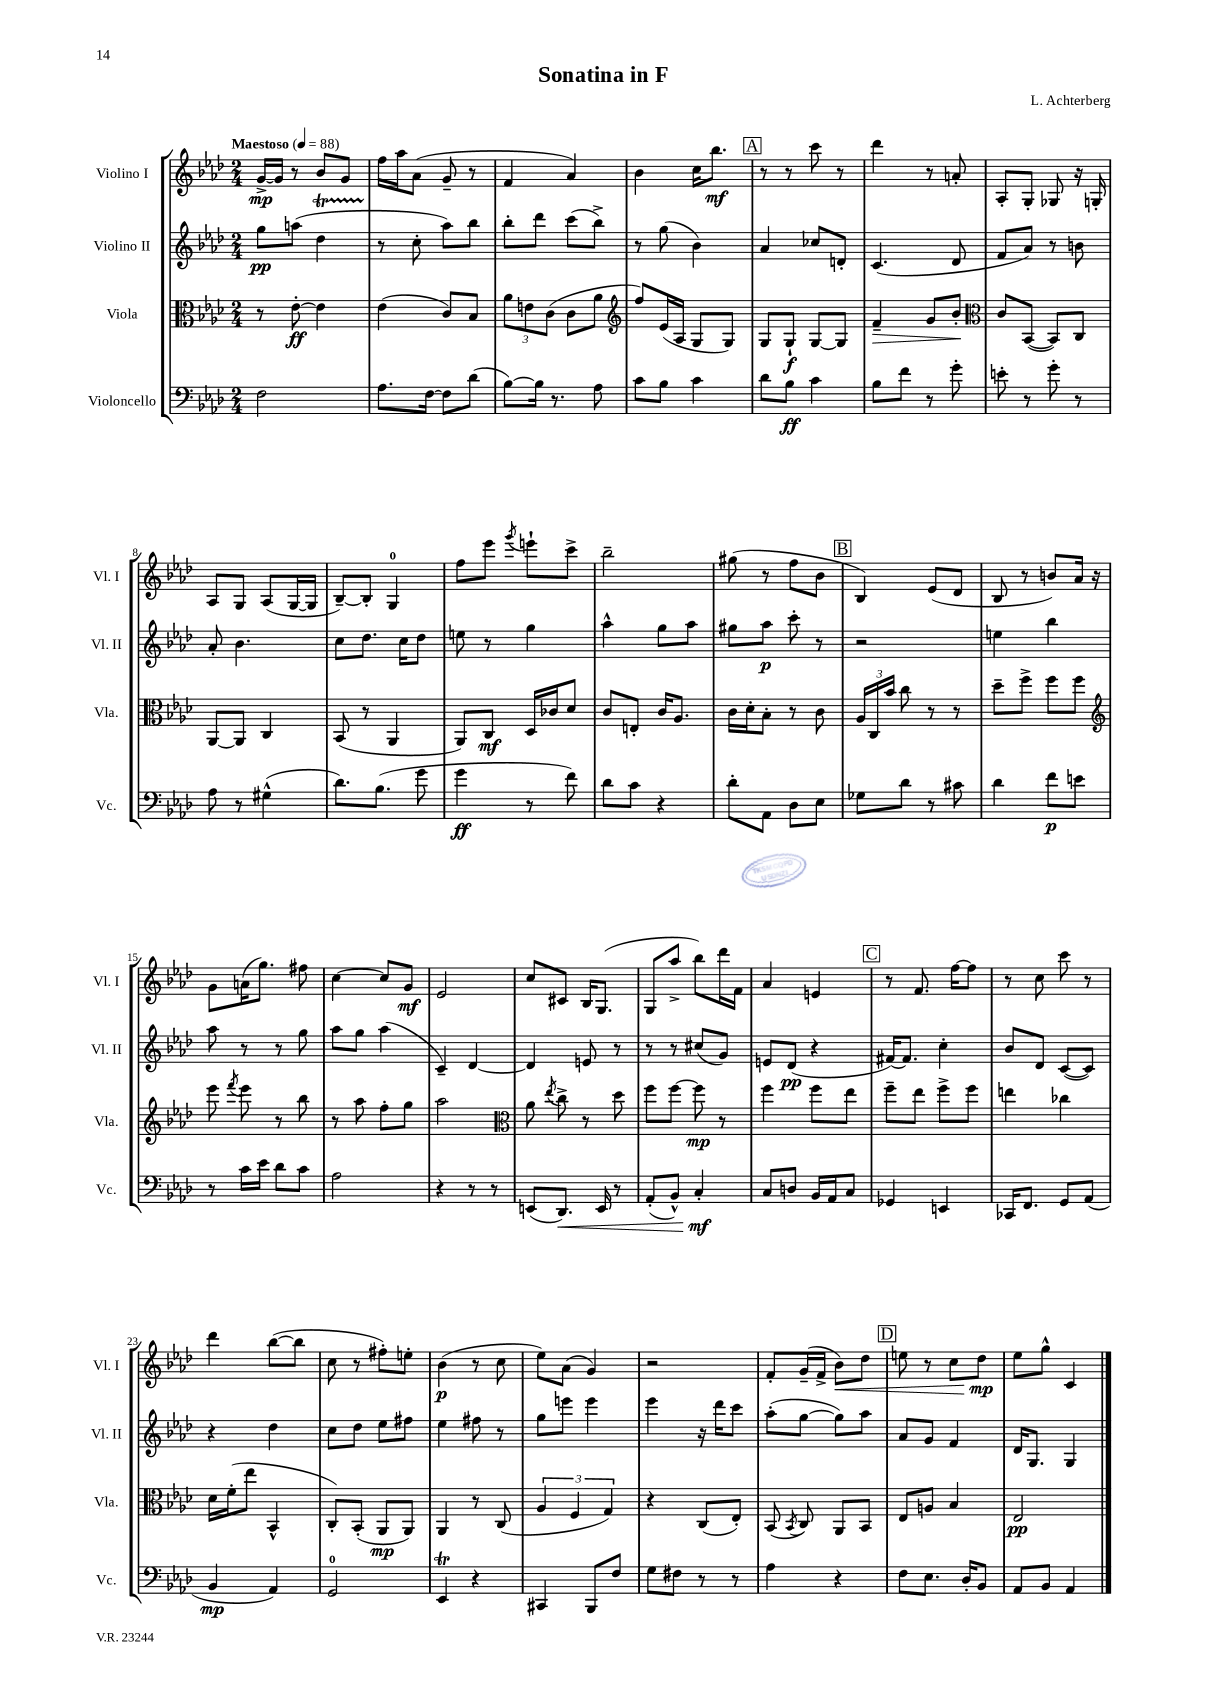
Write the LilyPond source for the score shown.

\header { title = "Sonatina in F" composer = "L. Achterberg" }
<<
\new StaffGroup <<
\new Staff = "s0" \with { instrumentName = "Violino I" shortInstrumentName = "Vl. I" } {
    \clef treble \key aes \major \numericTimeSignature \time 2/4 \tempo "Maestoso" 4 = 88
    \autoBeamOff g'16[~->\mp g'16] r8 bes'8[ g'8] |
    f''16[ aes''16 aes'8]( g'8-- r8 |
    f'4 aes'4) |
    bes'4 c''16[ bes''8.]\mf |
    \mark \markup { \box "A" } r8 r8 c'''8 r8 |
    des'''4 r8 a'8-. |
    aes8[-. g8]-. ges8 r16 g16-. |
    aes8[ g8] aes8[( g16~ g16] |
    bes8[~--) bes8]-. g4-0 |
    f''8[ ees'''8] \acciaccatura { g'''8 } e'''8[-! c'''8]-> |
    bes''2-- |
    gis''8( r8 f''8[ bes'8] |
    \mark \markup { \box "B" } bes4) ees'8[( des'8] |
    bes8 r8 b'8[) aes'16] r16 |
    g'8[ a'16( g''8.]) fis''8 |
    c''4~ c''8[ g'8]\mf |
    ees'2 |
    c''8[ cis'8] bes16[ g8.]( |
    g8[ aes''8]-> bes''8[) des'''16 f'16] |
    aes'4 e'4 |
    \mark \markup { \box "C" } r8 f'8. f''16[~ f''8] |
    r8 c''8 c'''8 r8 |
    des'''4 bes''8[~( bes''8] |
    c''8 r8 fis''8[-.) e''8]-. |
    bes'4\p( r8 c''8 |
    ees''8[) aes'8]( g'4) |
    r2 |
    f'8[-. g'16--( f'16]-> bes'8[\<) des''8] |
    \mark \markup { \box "D" } e''8 r8 c''8[ des''8]\mp\! |
    ees''8[ g''8]-^ c'4 \bar "|." |
}
\new Staff = "s1" \with { instrumentName = "Violino II" shortInstrumentName = "Vl. II" } {
    \clef treble \key aes \major \numericTimeSignature \time 2/4
    \autoBeamOff g''8[\pp a''8]( des''4\startTrillSpan |
    r8\stopTrillSpan c''8-. aes''8[) bes''8] |
    bes''8[-. des'''8] c'''8[( bes''8]->) |
    r8 g''8( bes'4) |
    \mark \markup { \box "A" } aes'4 ces''8[ d'8]-. |
    c'4.( des'8 |
    f'8[ aes'8]) r8 b'8 |
    aes'8-. bes'4. |
    c''8[ des''8.] c''16[ des''8] |
    e''8 r8 g''4 |
    aes''4-^ g''8[ aes''8] |
    gis''8[ aes''8]\p c'''8-. r8 |
    \mark \markup { \box "B" } r2 |
    e''4 bes''4 |
    aes''8 r8 r8 g''8 |
    aes''8[ g''8] aes''4( |
    c'4--) des'4~ |
    des'4 e'8 r8 |
    r8 r8 cis''8[( g'8]) |
    e'8[ des'8]\pp( r4 |
    \mark \markup { \box "C" } fis'16[~) fis'8.] c''4-. |
    bes'8[ des'8] c'8[~( c'8]) |
    r4 des''4 |
    c''8[ des''8] ees''8[ fis''8] |
    ees''4 fis''8 r8 |
    g''8[ e'''8] e'''4 |
    ees'''4 r16 des'''16[ c'''8] |
    aes''8[-.( g''8]~ g''8[) aes''8] |
    \mark \markup { \box "D" } aes'8[ g'8] f'4 |
    des'16[ g8.] g4 \bar "|." |
}
\new Staff = "s2" \with { instrumentName = "Viola" shortInstrumentName = "Vla." } {
    \clef alto \key aes \major \numericTimeSignature \time 2/4
    \autoBeamOff r8 ees'8~-.\ff ees'4 |
    ees'4( c'8[) bes8] |
    \tuplet 3/2 { aes'8[ e'8 c'8]( } c'8[ aes'8] |
    \clef treble f''8[) ees'16( aes16] g8[ g8]) |
    \mark \markup { \box "A" } g8[ g8]-!\f g8[~ g8] |
    f'4--\> g'8[ bes'8]-.\! |
    \clef alto c'8[ bes,8]~( bes,8[) c8] |
    aes,8[~ aes,8] c4 |
    bes,8( r8 aes,4 |
    aes,8[) c8]\mf des16[ ces'16 des'8] |
    c'8[ e8]-. c'16[ aes8.] |
    c'16[ des'16-. bes8]-. r8 c'8 |
    \mark \markup { \box "B" } \tuplet 3/2 { aes16[ c16 bes'16] } c''8 r8 r8 |
    des''8[-- f''8]-> f''8[ f''8] |
    \clef treble ees'''8 \acciaccatura { f'''8 } ees'''8 r8 bes''8 |
    r8 aes''8 f''8[-. g''8] |
    aes''2 |
    \clef alto aes'8 \acciaccatura { ees''8 } c''8-> r8 des''8 |
    f''8[ f''8]~ f''8\mp r8 |
    f''4 f''8[ ees''8] |
    \mark \markup { \box "C" } f''8[-- ees''8] f''8[-> f''8] |
    e''4 ces''4 |
    des'16[ f'16-.( ees''8] bes,4-^ |
    c8[-.) bes,8]-.( aes,8[\mp aes,8]) |
    aes,4 r8 c8( |
    \tuplet 3/2 { aes4 f4 g4) } |
    r4 c8[( ees8]-.) |
    bes,8( \acciaccatura { bes,8 } c8) aes,8[ bes,8] |
    \mark \markup { \box "D" } ees8[ a8] bes4 |
    ees2\pp \bar "|." |
}
\new Staff = "s3" \with { instrumentName = "Violoncello" shortInstrumentName = "Vc." } {
    \clef bass \key aes \major \numericTimeSignature \time 2/4
    \autoBeamOff f2 |
    aes8.[ f16]~ f8[ des'8]( |
    bes8[~) bes16] r8. aes8 |
    c'8[ bes8] c'4 |
    \mark \markup { \box "A" } des'8[ bes8]\ff c'4 |
    bes8[ f'8] r8 g'8-. |
    e'8-. r8 g'8-. r8 |
    aes8 r8 gis4-^( |
    des'8.[) bes8.]( g'8 |
    g'4\ff r8 f'8) |
    des'8[ c'8] r4 |
    des'8[-. aes,8] des8[ ees8] |
    \mark \markup { \box "B" } ges8[ des'8] r8 cis'8 |
    des'4 f'8[\p e'8] |
    r8 c'16[ ees'16] des'8[ c'8] |
    aes2 |
    r4 r8 r8 |
    e,8[( des,8.]\<) e,16 r8 |
    aes,8[-.( bes,8]-^) c4-.\mf\! |
    c8[ d8] bes,16[ aes,16 c8] |
    \mark \markup { \box "C" } ges,4 e,4 |
    ces,16[ f,8.] g,8[ aes,8]( |
    bes,4\mp aes,4) |
    g,2-0 |
    ees,4\trill r4 |
    cis,4 bes,,8[ f8] |
    g8[ fis8] r8 r8 |
    aes4 r4 |
    \mark \markup { \box "D" } f8[ ees8.] des16[-. bes,8] |
    aes,8[ bes,8] aes,4 \bar "|." |
}
>>
>>
